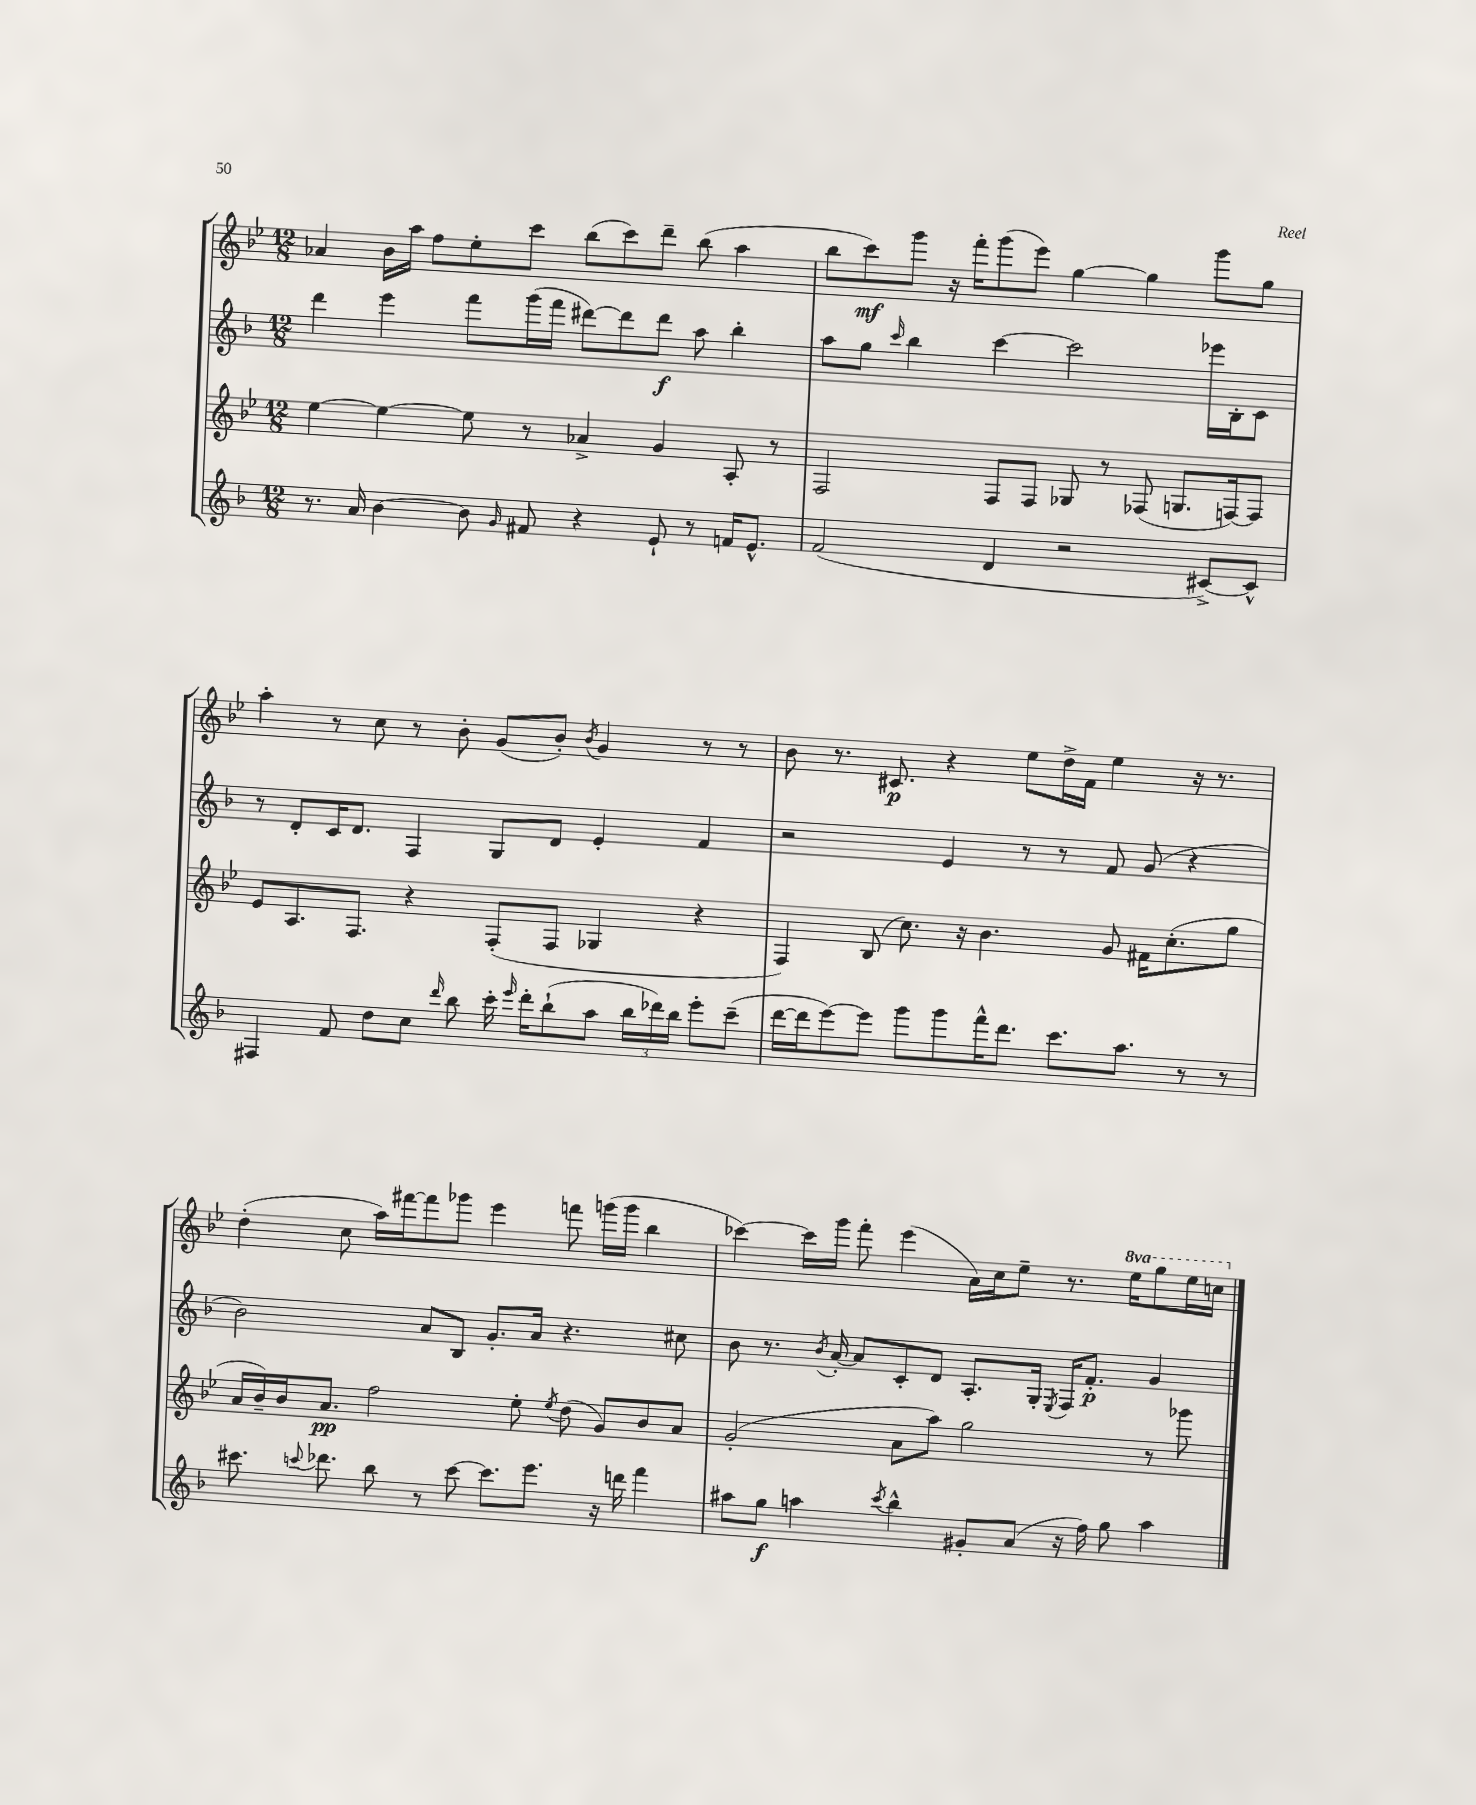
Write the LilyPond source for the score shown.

<<
\new StaffGroup <<
\new Staff = "s0" {
    \clef treble \key bes \major \numericTimeSignature \time 12/8 \set Staff.ottavationMarkups = #ottavation-simple-ordinals
    \autoBeamOff aes'4 bes'16[ a''16] f''8[ ees''8-. c'''8] bes''8[( c'''8) d'''8]-- bes''8( a''4 |
    bes''8[ c'''8\mf) g'''8] r16 f'''16[-. g'''8( ees'''8]) g''4~ g''4 g'''8[ g''8] |
    a''4-. r8 c''8 r8 bes'8-. g'8[( bes'8]-.) \acciaccatura { bes'8 } g'4 r8 r8 |
    bes'8 r8. cis'8.\p r4 ees''8[ d''16-> f'16] ees''4 r16 r8. |
    d''4-.( c''8 a''16[) fis'''16~ fis'''8 ges'''8] ees'''4 f'''8 g'''16[( g'''16] bes''4 |
    ces'''4~) ces'''16[ g'''16] f'''8-. ees'''4( a'16[) c''16 ees''8]-- r8. \ottava #1 ees'''16[ g'''8 ees'''16 c'''16] \ottava #0 \bar "|." |
}
\new Staff = "s1" {
    \clef treble \key f \major \numericTimeSignature \time 12/8
    \autoBeamOff d'''4 e'''4 f'''8[ g'''16( f'''16] dis'''8[~) dis'''8 dis'''8]\f a''8 bes''4-. |
    a''8[ g''8] \grace { c'''16 } bes''4 c'''4~ c'''2 ees'''16[ bes16-. c'8] |
    r8 d'8[-. c'16 d'8.] f4 g8[ d'8] e'4-. f'4 |
    r2 e'4 r8 r8 f'8 g'8( r4 |
    bes'2) a'8[ bes8] g'8.[-. a'16] r4. cis''8 |
    bes'8 r8. \acciaccatura { bes'8 } a'16~-. a'8[ c'8-. d'8] a8.[-. g16]-. \acciaccatura { e8 } f16[ f'8.]-.\p g'4 \bar "|." |
}
\new Staff = "s2" {
    \clef treble \key bes \major \numericTimeSignature \time 12/8
    \autoBeamOff ees''4~ ees''4~ ees''8 r8 aes'4-> g'4 a8-. r8 |
    f2 f8[ f8] ges8 r8 fes8( g8.[ f16~) f8] |
    ees'8[ a8. f8.] r4 f8[-.( f8] ges4 r4 |
    f4) bes8( c''8.) r16 bes'4. g'8 fis'16[ c''8.-.( g''8] |
    a'16[ bes'16--) bes'16 a'8.]\pp f''2 ees''8-. \acciaccatura { ees''8 } d''8( g'8[) bes'8 a'8] |
    g'2-.( a'8[ a''8]) g''2 r8 ges'''8 \bar "|." |
}
\new Staff = "s3" {
    \clef treble \key f \major \numericTimeSignature \time 12/8
    \autoBeamOff r8. a'16 bes'4~ bes'8 \grace { g'16 } fis'8 r4 e'8-! r8 f'16[ e'8.]-^ |
    f'2( d'4 r2 cis'8[~->) cis'8]-^ |
    fis4 f'8 d''8[ c''8] \grace { d'''16 } bes''8 c'''16-. \grace { e'''16 } d'''16[-. bes''8-!( a''8] \tuplet 3/2 { bes''16[ des'''16) bes''16] } e'''8[-. c'''8]--( |
    d'''16[~ d'''16 e'''8~) e'''8] g'''8[ g'''8 f'''16-^ d'''8.] c'''8.[ a''8.] r8 r8 |
    cis'''8. \appoggiatura { c'''8 } des'''8. bes''8 r8 c'''8~ c'''8.[ e'''8.] r16 d'''16 f'''4 |
    ais''8[ g''8]\f a''4 \acciaccatura { c'''8 } bes''4-^ gis'8[-. a'8]( r16 f''16) g''8 a''4 \bar "|." |
}
>>
>>
\layout { \context { \Score \remove "Bar_number_engraver" } }
